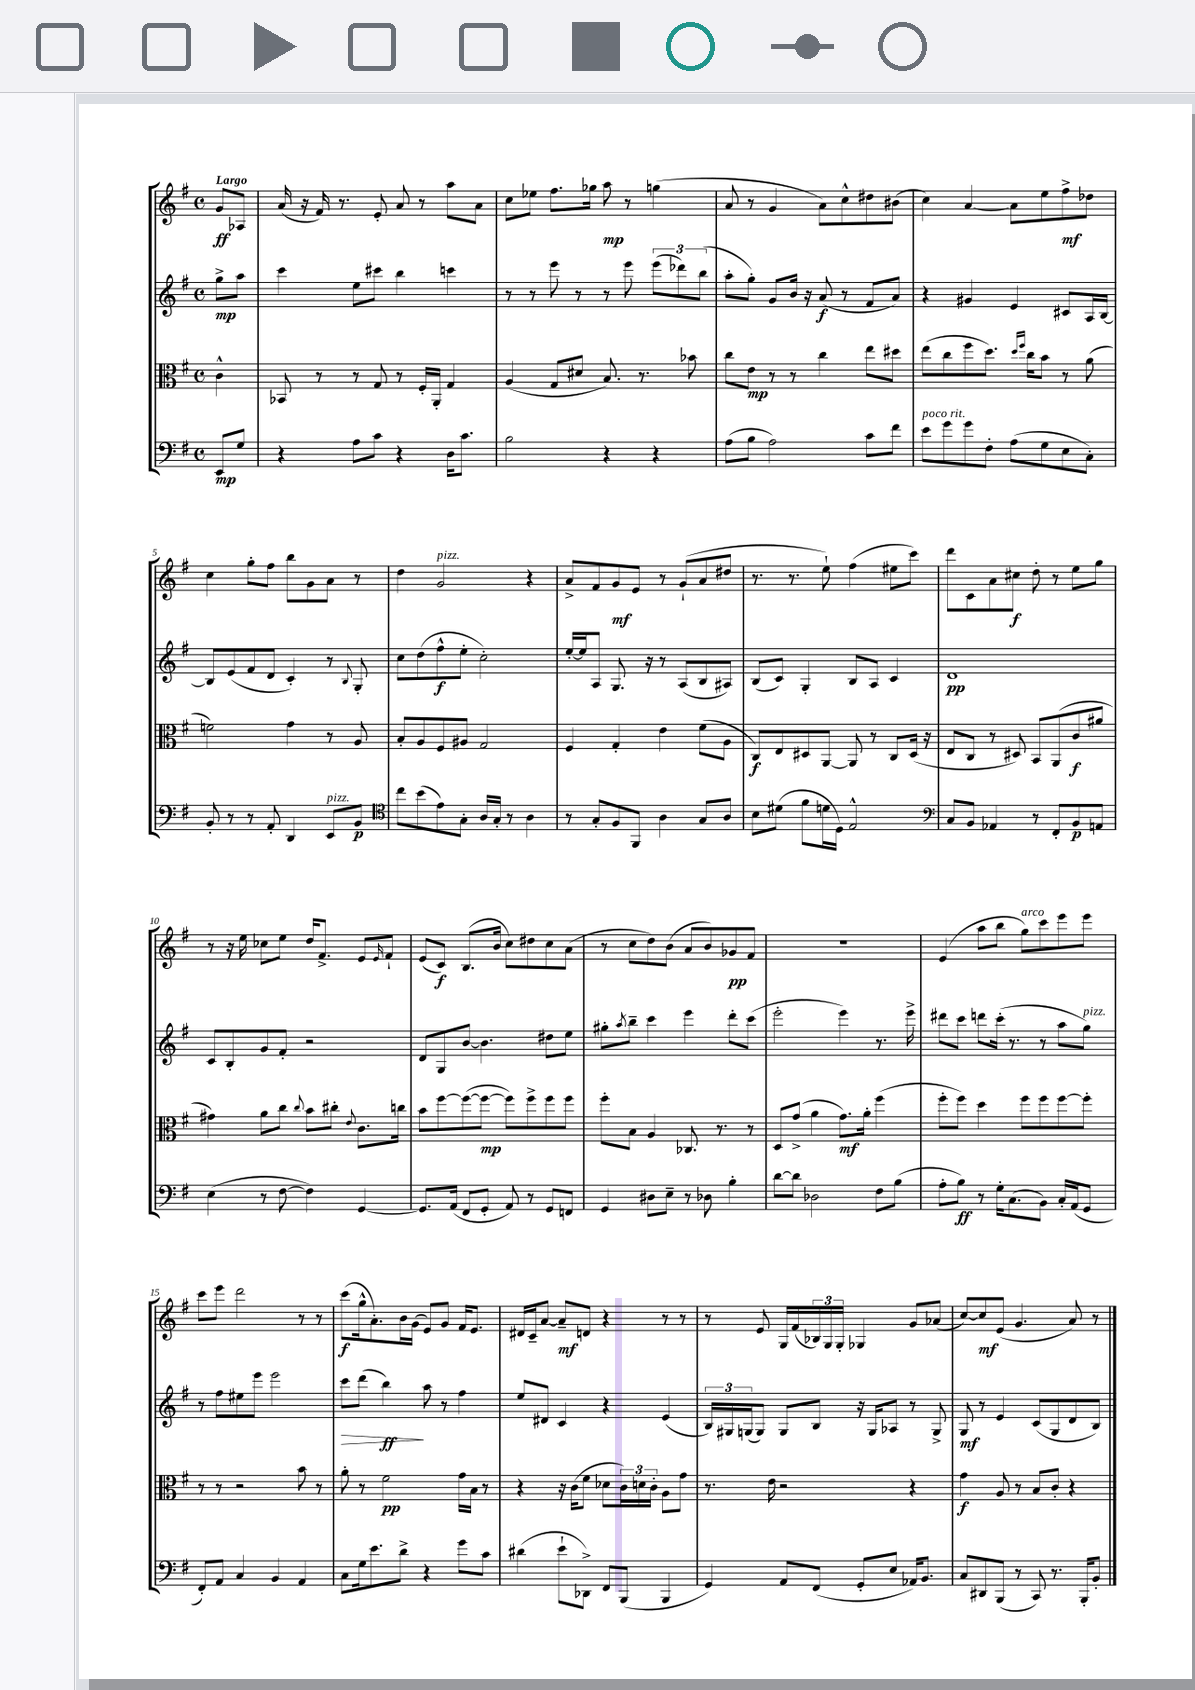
<<
\new StaffGroup <<
\new Staff = "s0" {
    \clef treble \key g \major \defaultTimeSignature \time 4/4 \partial 4 \tempo "Largo"
    g'8\ff aes8 |
    a'16( r16 fis'16) r8. e'8-. a'8 r8 a''8 a'8 |
    c''8 ees''8 fis''8. ges''16 a''8\mp r8 g''4( |
    a'8 r8 g'4 a'8) c''8-^ dis''8 bis'8( |
    c''4) a'4~ a'8 e''8 fis''8->\mf des''8 |
    c''4 g''8-. fis''8 b''8 g'8 a'8 r8 |
    d''4 g'2^\markup { \italic "pizz." } r4 |
    a'8-> fis'8 g'8\mf e'8 r8 g'8-!( a'8 dis''8 |
    r8. r8. e''8-!) fis''4( eis''8 c'''8) |
    d'''8 c'8 a'8 cis''8\f d''8-. r8 e''8 g''8 |
    r8 r16 e''16 ces''8 e''8 d''16 fis'8.-> e'8 \grace { e'16 } fis'8-! |
    e'8( c'8\f) b8.( b'16 c''8) dis''8 c''8 a'8( |
    r8 c''8 d''8) b'8( a'8 b'8) ges'8\pp fis'8 |
    R1 |
    e'4( a''8 b''8 g''8^\markup { \italic "arco" }) c'''8 e'''8 e'''8 |
    c'''8 e'''8 d'''2 r8 r8 |
    c'''8\f( g''16-^ a'8.-.) b'16 g'16( e'8) g'8 fis'16 e'8. |
    dis'16 c'16-- a'8~ a'8--\mf d'8 r4 r8 r8 |
    r8 e'8 g16 fis'16( \tuplet 3/2 { bes16) g16 g16-. } ges4 g'8 aes'8( |
    c''8~) c''8\mf e'8( g'4. a'8) r8 \bar "|." |
}
\new Staff = "s1" {
    \clef treble \key g \major \defaultTimeSignature \time 4/4 \partial 4
    g''8->\mp a''8 |
    c'''4 e''8 cis'''8 b''4 c'''4 |
    r8 r8 e'''8 r8 r8 e'''8 \tuplet 3/2 { e'''8( des'''8) b''8( } |
    a''8-. g''8-.) g'8 b'16 r16 a'8\f( r8 fis'8 a'8) |
    r4 gis'4 e'4 cis'8 a16 b16~ |
    b8 e'8( fis'8 d'8 c'4-.) r8 \appoggiatura { b8 } g8-. |
    c''8 d''8( fis''8-^\f e''8-. c''2-.) |
    e''16~-. e''16 a8 g8. r16 r8 a8( b8 ais8) |
    b8( c'8) g4-. b8 a8 c'4 |
    d'1\pp |
    c'8 b8-. g'8 fis'8-. r2 |
    d'8 g8 b'8~ b'4. dis''8 e''8 |
    gis''8-. \acciaccatura { a''8 } b''8-- c'''4 e'''4 d'''8-. c'''8( |
    e'''2-. e'''4) r8. e'''16-> |
    dis'''8 c'''8 d'''8 c'''16-.( r8. r8 a''8 g''8^\markup { \italic "pizz." }) |
    r8 fis''8 eis''8 e'''8 e'''2 |
    c'''8\> d'''8( b''4\ff\!) a''8 r8 fis''4 |
    e''8 dis'8 c'4 r4 e'4( |
    \tuplet 3/2 { b16) gis16 g16( } g8) g8 b8 r16 g16 aes8 r8 g8-> |
    g8\mf r8 e'4 c'8( g8 d'8 b8) \bar "|." |
}
\new Staff = "s2" {
    \clef alto \key g \major \defaultTimeSignature \time 4/4 \partial 4
    c'4-^ |
    bes,8 r8 r8 g8 r8 fis16-. a,16-. g4 |
    a4( g8 dis'8 b8.) r8. bes'8 |
    c''8 e'8\mp r8 r8 c''4 e''8 dis''8 |
    e''8( c''8 fis''8 d''8.) \grace { d''16 fis''16 } c''16 b'8 r8 a'8( |
    f'2) g'4 r8 a8 |
    b8-. a8 fis8 ais8 g2 |
    fis4 g4-. e'4 fis'8( a8 |
    c8\f) e8 dis8 a,8~ a,8 r8 c8 dis16( r16 |
    e8 c8 r8 dis8) b,8 a,8( c'8\f ais'8 |
    gis'4) a'8 c''8 \appoggiatura { c''8 } b'8 cis''8-. \appoggiatura { e'8 } c'8. c''16 |
    b'8 fis''8~ fis''8~( fis''8~\mp fis''8) fis''8-> fis''8 fis''8 |
    fis''8-. b8 a4 ces8. r8. r8 |
    d8 g'8->( a'4 g'8.\mf) a'16-. fis''4( |
    fis''8-. fis''8) d''4 fis''8 fis''8 fis''8~ fis''8-. |
    r8 r8 r2 b'8 r8 |
    a'8-. r8 fis'2\pp g'16 b16 r8 |
    r4 r16 c'16( fis'8 des'8 \tuplet 3/2 { c'16) d'16 c'16-. } a8 g'8 |
    r8. e'16 r2 r4 |
    g'4\f a8 r8 b8 c'8-. r4 \bar "|." |
}
\new Staff = "s3" {
    \clef bass \key g \major \defaultTimeSignature \time 4/4 \partial 4
    e,8\mp g8 |
    r4 a8 c'8 r4 d16 c'8. |
    b2 r4 r4 |
    a8( b8 a2) c'8 fis'8 |
    e'8^\markup { \italic "poco rit." } g'8 g'8 fis8-. a8( g8 e8 c8-.) |
    b,8-. r8 r8 a,8-. d,4 e,8^\markup { \italic "pizz." } b,8\p |
    \clef tenor c''8 b'8( e'8) g8-. a16 g16-. r8 a4 |
    r8 g8-. fis8 fis,8 a4 g8 a8 |
    b8 dis'8( fis'8 d'16 d16) e2-^ |
    \clef bass c8 b,8 aes,4 r8 fis,8-. b,8\p a,8 |
    e4( r8 fis8~ fis4) g,4~ |
    g,8. a,16( fis,8 g,8-. a,8) r8 g,8 f,8 |
    g,4 dis8 e8-- r8 des8 b4-. |
    d'8~ d'8 des2 fis8 b8( |
    a8-. b8\ff) r8 g16-. c8.( b,8) c16-. a,16( g,8 |
    fis,8-.) a,8 c4 b,4 a,4 |
    c8 g16 e'8. d'8-> r4 g'8 c'8 |
    dis'4( e'8-! des,8->) fis,8 b,,8( b,,4 |
    g,4) a,8 fis,8( g,8-. e8 aes,16) b,8. |
    c8 dis,8 b,,8( r8 c,8) r8. b,,16-. b,8-. \bar "|." |
}
>>
>>
